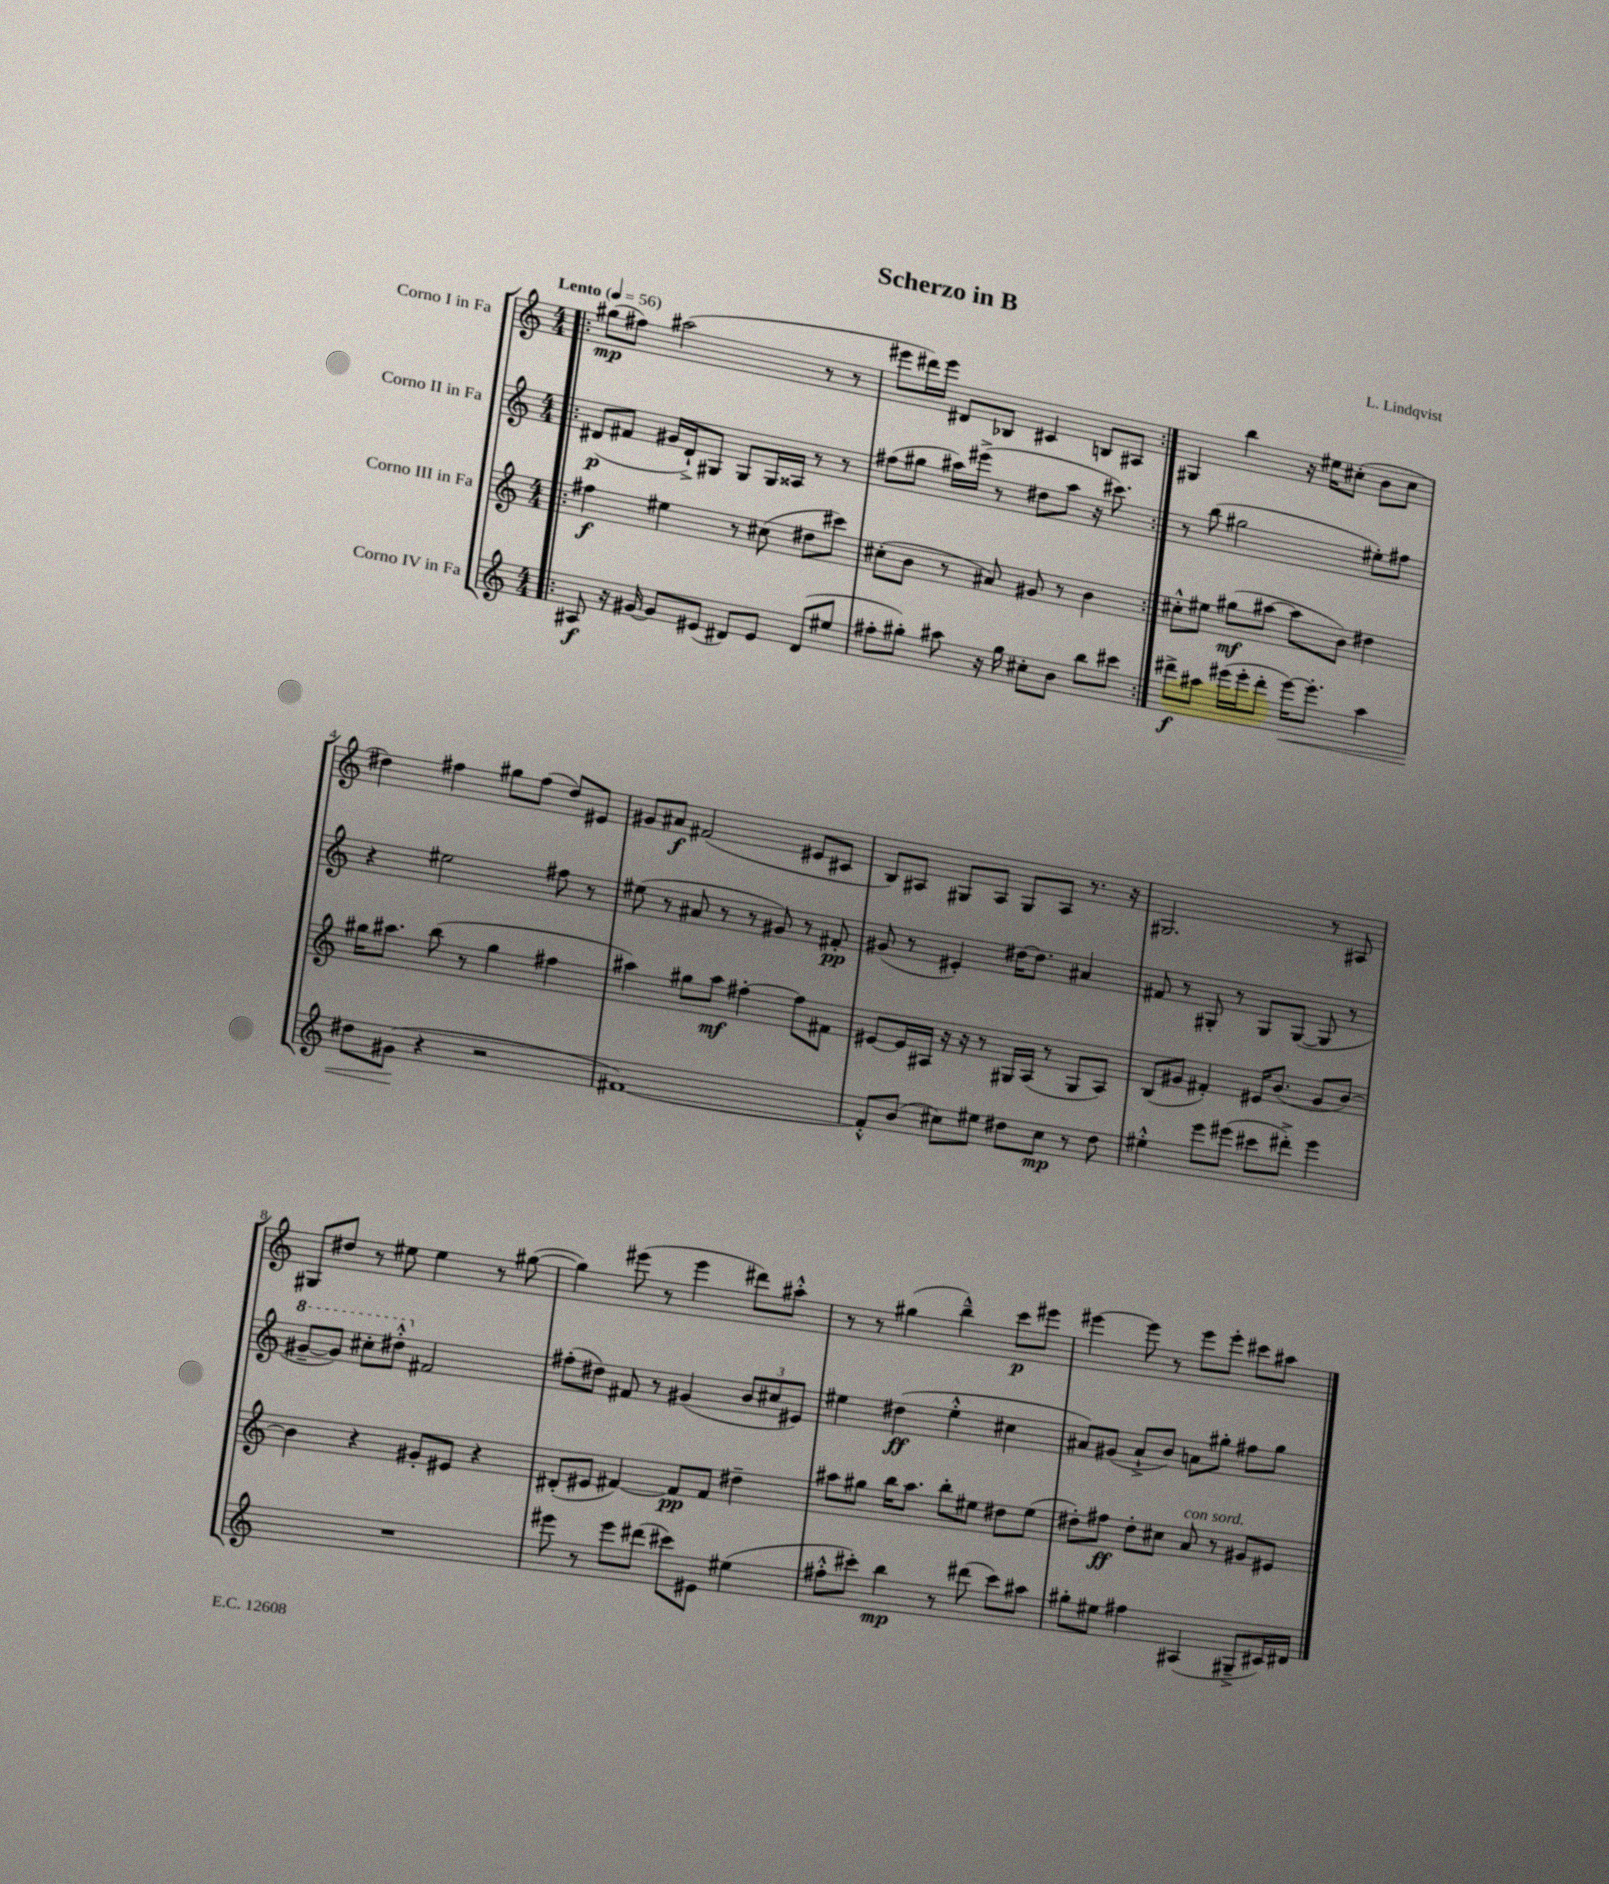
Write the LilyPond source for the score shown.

\header { title = "Scherzo in B" composer = "L. Lindqvist" }
<<
\new StaffGroup <<
\new Staff = "s0" \with { instrumentName = "Corno I in Fa" } {
    \clef treble \key c \major \numericTimeSignature \time 4/4 \tempo "Lento" 4 = 56
    \autoBeamOff \repeat volta 2 { \bar ".|:" gis''8[\mp( fis''8]) ais''2( r8 r8 |
    eis'''8[ dis'''16) eis'''16] dis'8[ bes8] cis'4 b8[ ais8] | }
    gis4 b''4 r16 eis''16[ cis''8]-.( b'8[ cis''8] |
    dis''4) fis''4 gis''8[ fis''8]( dis''8[) eis'8] |
    gis'8[ ais'8]\f fis'2( eis'8[ cis'8] |
    b8[) ais8] gis8[ ais8] gis8[ ais8] r8. r16 |
    gis2. r8 ais8 |
    gis8[ dis''8] r8 eis''8 eis''4 r8 gis''8~( |
    gis''4) eis'''8( r8 eis'''4 dis'''8[) ais''8]-.-^ |
    r8 r8 gis''4( b''4---^) c'''8[\p eis'''8] |
    eis'''4~ eis'''8 r8 eis'''8[ eis'''8]-. cis'''8[ ais''8] \bar "|." |
}
\new Staff = "s1" \with { instrumentName = "Corno II in Fa" } {
    \clef treble \key c \major \numericTimeSignature \time 4/4
    \autoBeamOff \repeat volta 2 { \bar ".|:" dis'8[\p( fis'8] gis'16[ dis'16-!->) gis8] gis8[ gis16 aisis16] r8 r8 |
    fis''8[( gis''8] ais''16[) eis'''16]->( r8 dis''8[ ais''8] r16 cis'''8.) | }
    r8 b''8( gis''2 eis''8[-.) fis''8] |
    r4 eis''2 fis''8 r8 |
    eis''8( r8 ais'8 r8 r8 gis'8) r8 fis'8-.\pp |
    gis'8( r8 eis'4-.) dis''16[~ dis''8.] ais'4 |
    fis'8 r8 gis8-. r8 gis8[ gis8]~( gis8 r8 |
    \ottava #1 gis''8[~-- gis''8]) cis'''8[-. dis'''8]-.-^ \ottava #0 fis'2 |
    fis''8[-.( dis''8]) fis'8 r8 gis'4( \tuplet 3/2 { b'8[ cis''8 eis'8]) } |
    eis''4 dis''4\ff( eis''4-.-^ cis''4 |
    ais'8[) gis'8]( ais'8[-!-> b'8]) a'8[ gis''8]-. fis''8[ gis''8] \bar "|." |
}
\new Staff = "s2" \with { instrumentName = "Corno III in Fa" } {
    \clef treble \key c \major \numericTimeSignature \time 4/4
    \autoBeamOff \repeat volta 2 { \bar ".|:" fis''4\f eis''4 r8 cis''8( dis''8[ cis'''8]) |
    cis''8[-.( b'8] r8 ais'8) gis'8 r8 b'4 | }
    cis''8[-.-^ eis''8] gis''8[\mf( ais''8]~ ais''8[ b'8]) dis''4 |
    gis''16[ ais''8.] b''8( r8 gis''4 fis''4 |
    ais''4) gis''8[ ais''8]\mf fis''4~-. fis''8[ fis'8] |
    eis'8[~ eis'16 ais16] r16 r16 r8 gis16[ ais16]( r8 gis8[ ais8]) |
    b8[( gis'8] fis'4-.) eis'16[ b'8.]( gis'8[ b'8]~) |
    b'4 r4 gis'8[-. eis'8] r4 |
    dis'8[-.( eis'8] fis'4~) fis'8[\pp fis'8] dis''4-- |
    ais''8[ gis''8] b''16[ ais''8.] b''8[-. eis''8] dis''8[ eis''8]( |
    dis''8[-.) fis''8]\ff dis''8[-. cis''8] a'8^\markup { \italic "con sord." } r8 gis'8[ eis'8] \bar "|." |
}
\new Staff = "s3" \with { instrumentName = "Corno IV in Fa" } {
    \clef treble \key c \major \numericTimeSignature \time 4/4
    \autoBeamOff \repeat volta 2 { \bar ".|:" ais8\f r16 gis'16~ gis'8[ eis'8]( dis'8[) eis'8] dis'8[( eis''8] |
    fis''8[-. gis''8]-.) ais''8 r16 gis''16 cis''8[-. b'8] b''8[ cis'''8] | }
    dis'''8[->\f ais''8] eis'''16[( eis'''16-. dis'''8]-. eis'''16[~\<) eis'''8.]-. ais''4 |
    dis''8[ gis'8]\!( r4 r2 |
    fis'1~) |
    fis'8[-.-^ b'8]( cis''8[) eis''8] dis''8[ cis''8]\mp r8 dis''8 |
    eis''4-.-^ e'''8[ eis'''8]( cis'''8[ dis'''8]-.->) eis'''4 |
    R1 |
    eis'''8 r8 eis'''8[ dis'''8]( cis'''8[) eis'8] eis''4( |
    fis''8[-.-^ cis'''8]-.) b''4\mp r8 dis'''8( cis'''8[) ais''8] |
    gis''8[-. eis''8] fis''4 ais4( gis8[---> cis'16) dis'16] \bar "|." |
}
>>
>>
